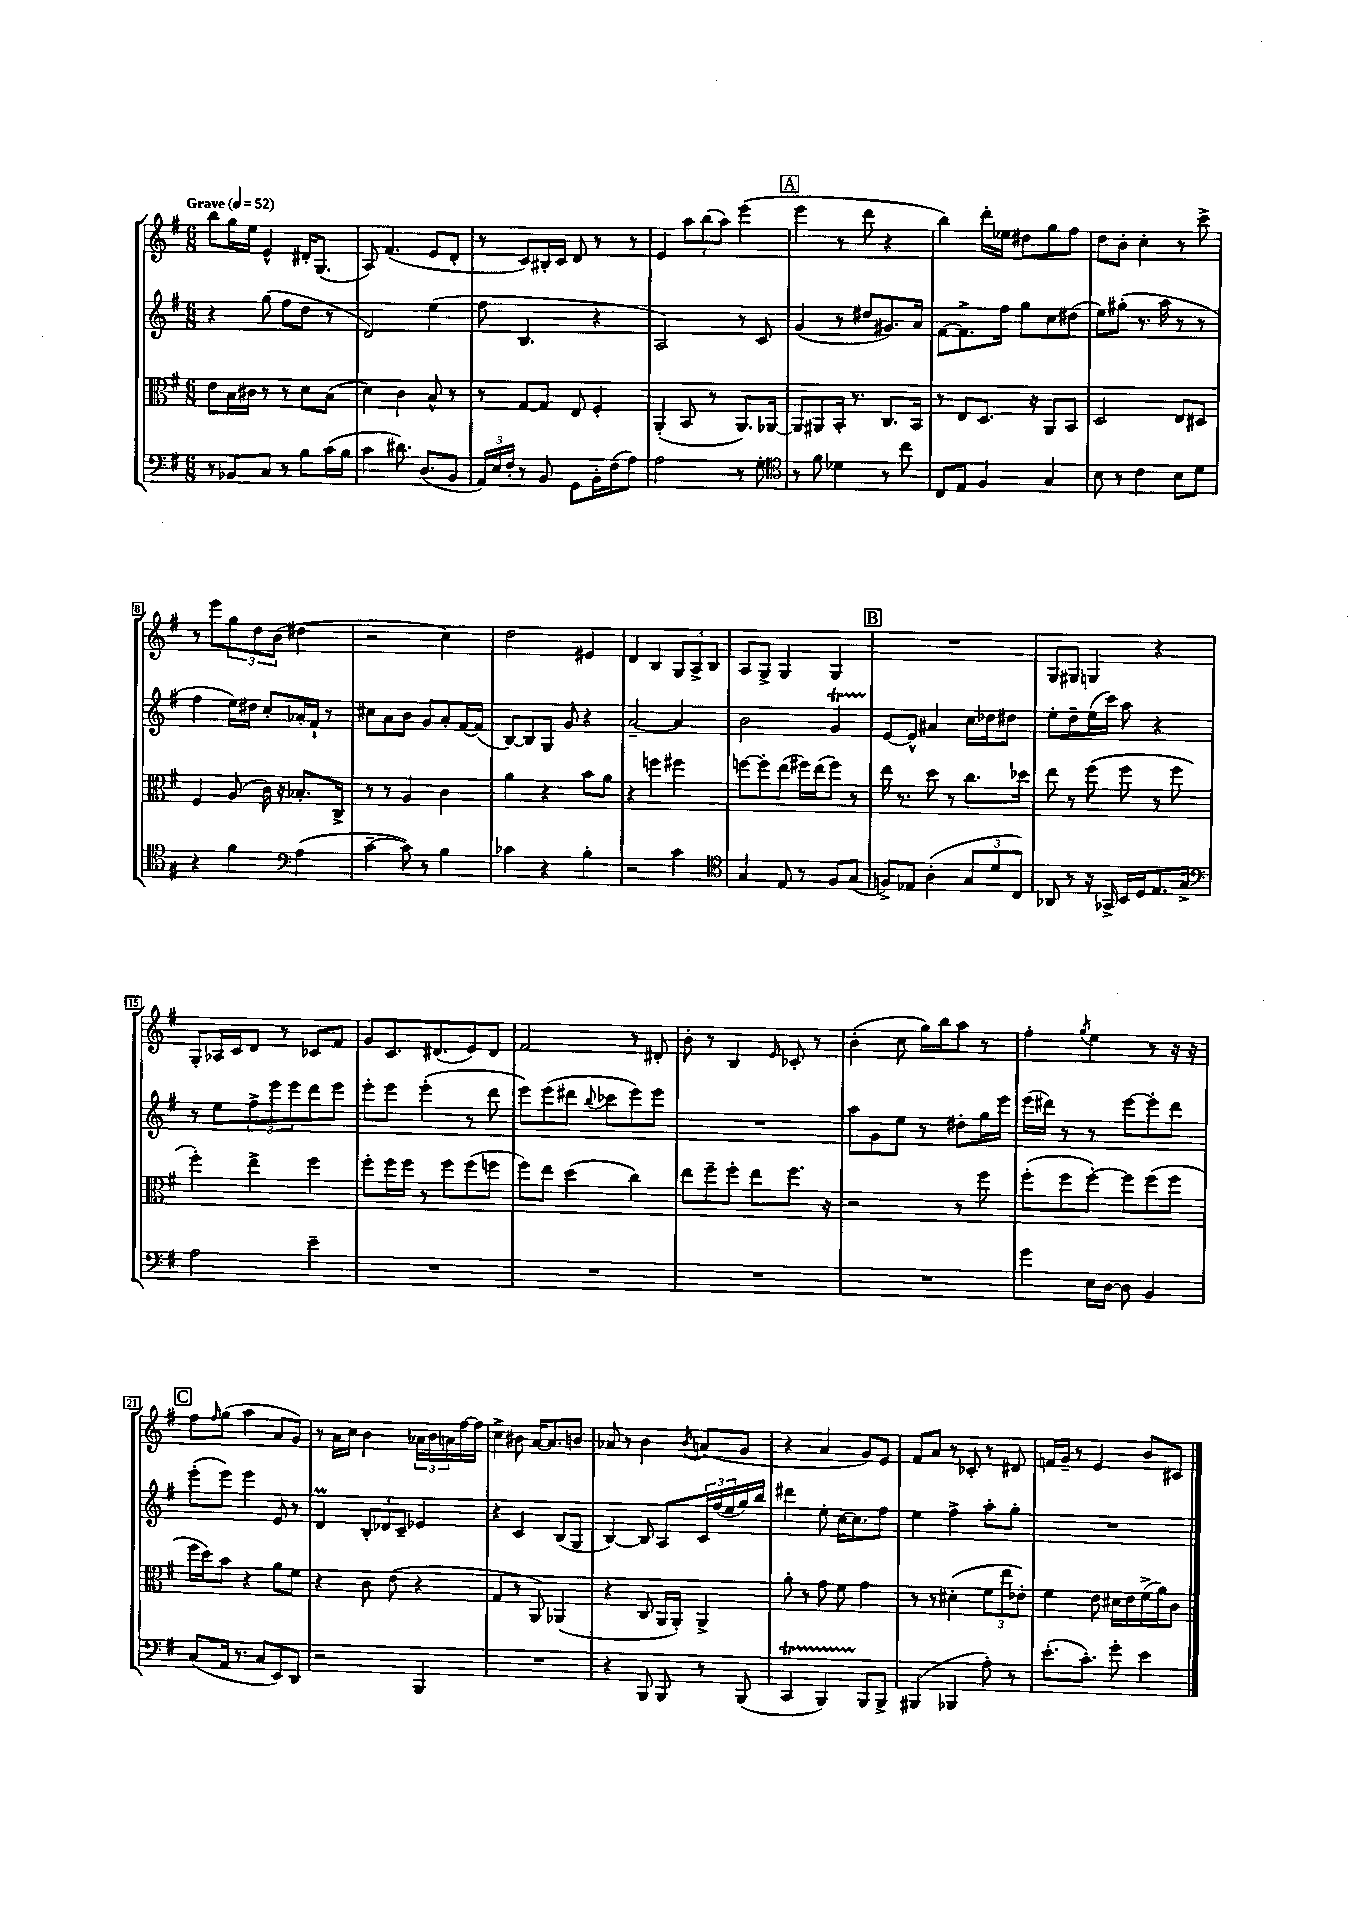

**kern	**kern	**kern	**kern
*part4	*part3	*part2	*part1
*staff4	*staff3	*staff2	*staff1
*clefF4	*clefC3	*clefG2	*clefG2
*k[f#]	*k[f#]	*k[f#]	*k[f#]
*M6/8	*M6/8	*M6/8	*M6/8
*MM52	*MM52	*MM52	*MM52
=1	=1	=1	=1
!	!	!	!LO:TX:a:B:t=Grave
8r	8e\L	4r	8bb\L
8BB-X/L	16B\L	.	16gg\L
.	16c#X\JJ	.	16ee\JJ
8C/J	8r	(8gg\	4e^^/
8r	8r	8ff#\L	.
8B\L	8d\L	8dd\J	16d#X'/KL
.	.	.	(8.G/J
(16c\L	(8B\J	8r	.
16B\JJ	.	.	.
=2	=2	=2	=2
4c\	4d\)	2d/)	8A/)
.	.	.	(4.f#/
8.d#X\)	4c\	.	.
(8.D/L	.	.	.
.	8B^^/	(4ee\	8e/L
8BB/J	8r	.	8d'/J
=3	=3	=3	=3
24AA/LL)	8r	8ff#\	8r
24E/	.	.	.
24F#'/JJ	.	.	.
8r	[8G/L	4.B/	8c/L)
8BB/	8G/J]	.	16B#X'/L
.	.	.	16c/JJ
8GG\L	8E/	.	8d/
16BB'\L	4F#'/	4r	8r
(16F#\J	.	.	.
8A\J)	.	.	8r
=4	=4	=4	=4
2A\	(4AA'/	2A/)	4e/
.	8BB/	.	12aa\L
.	.	.	(12bb\
.	8r	.	.
.	.	.	12aa\J)
8r	8.AA/L)	8r	(4eee\
8G'\	.	8c/	.
.	[16AA-X/Jk	.	.
!!LO:REH:place=s1:t=A
=5	=5	=5	=5
*clefC4	*	*	*
8r	8AA-/L]	(4g/	4eee\
8f#\	8AA#X/	.	.
4d-X\	16BB'/Jk	8r	8r
.	8.r	.	.
.	.	8dd#X/L	8ddd\
8r	8.C/L	8.g#X/)	4r
8cc\	.	.	.
.	16BB/Jk	16a/Jk	.
=6	=6	=6	=6
8C/L	8r	[8f#\L	4bb\)
8E/J	8E/L	8.f#^\]	.
4F#/	8.D/J	.	16ddd'\LL
.	.	16ff#\Jk	16ee-X\JJ
.	.	8gg\L	8dd#X\L
.	16r	.	.
4G/	8AA/L	8cc\	8gg\
.	8BB/J	(8dd#X\J	8ff#\J
=7	=7	=7	=7
8B\	2D/	8ee\L)	8dd\L
8r	.	(8gg#X'\J	8b'\J
4c\	.	8.r	4cc'\
.	.	16aa\	.
8B\L	8E/L	8r	8r
8d\J	8D#X/J	8r	8ccc^\
!!LO:LB:g=z
=8	=8	=8	=8
4r	4F#/	4ff#\	8r
.	.	.	8eee\L
4f#\	(8A/	16ee\LL)	12gg\
.	.	16dd#X\JJ	.
.	.	.	12dd\
.	16c\)	8cc'/L	.
.	.	.	(12b\J
.	16r	.	.
*clefF4	*	*	*
(4A\	8.B-X'/L	16a-X'/L	4dd#X\
.	.	16f#`/JJ	.
.	.	8r	.
.	16C^/Jk	.	.
=9	=9	=9	=9
[4c~\	8r	8cc#X\L	2r
.	8r	8a\	.
8c\])	4A/	8b\J	.
8r	.	8g/L	.
4B\	4c\	8a'/	4cc\)
.	.	[16f#/L	.
.	.	(16f#/JJ]	.
=10	=10	=10	=10
4c-X\	4a\	[8B/L)	2dd\
.	.	8B/]	.
4r	4r	8G/J	.
.	.	8g/	.
4B'\	8b\L	4r	4e#X/
.	8a\J	.	.
=11	=11	=11	=11
2r	4r	[2a~/	4d/
.	4ffn\	.	4B/
4c\	4ff#X\	4a/]	12G/L
.	.	.	12A^/
.	.	.	12B/J
=12	=12	=12	=12
*clefC4	*	*	*
4G/	[8ffn\L	2b\	8A/L
.	8ff'\]	.	8G^/J
8E/	(8ee\J	.	4G/
8r	16ff#X\LL)	.	.
.	(16ee\J	.	.
8F#/L	8ff#\J)	4gT/	4G/
(8G/J	8r	.	.
!!LO:REH:place=s1:t=B
=13	=13	=13	=13
8Fn^/L)	16ee\	[8e/L	2.r
.	8.r	.	.
8E-X/J	.	8e^^/J]	.
(4A'\	8dd\	4a#X/	.
.	8r	.	.
12G/L	8.cc\L	16cc\LL	.
.	.	16dd-X\J	.
12d/	.	.	.
.	.	8dd#X\J	.
12C/J)	.	.	.
.	16dd-X\Jk	.	.
=14	=14	=14	=14
8AA-X/	8ee\	8ee'\L	8G/L
8r	8r	8dd~\	8G#X/J
16r	(8ff#\	(16ee\L	4Gn/
16GG-X^/	.	16ccc\JJ)	.
16BB/LL	8ff#\	8aa\	.
16D/J	.	.	.
8.E/	8r	4r	4r
.	8ff#\	.	.
16G^/Jk	.	.	.
!!LO:LB:g=z
=15	=15	=15	=15
*clefF4	*	*	*
2A\	4ff#'\)	8r	8G'/L
.	.	8ee\L	16A-X/L
.	.	.	16c/J
.	4ee^\	12ff#^\	8d/J
.	.	12eee\	.
.	.	.	8r
.	.	12eee\	.
4e~\	4ff#\	8ddd\	8c-X/L
.	.	8eee\J	8f#/J
=16	=16	=16	=16
2.r	8ff#'\L	8eee'\L	8g/L
.	16ff#\L	8eee\J	8.c/
.	16ff#\JJ	.	.
.	8r	(4eee'\	.
.	.	.	(8.d#X/
.	8ff#\L	.	.
.	(8ff#\	8r	8e/)
.	8ffn\J	8ddd\	8d#/J
=17	=17	=17	=17
2.r	8ff#\L)	8eee\L)	2f#/
.	8ee\J	(8eee\	.
.	(4dd\	8ddd#X\J	.
.	.	8qqbb/	.
.	.	8ccc-X\L	.
.	4cc\)	8eee\)	8r
.	.	8eee\J	8d#X'/
=18	=18	=18	=18
2.r	8ee\L	2.r	8b'\
.	8ff#~\	.	8r
.	8ff#'\J	.	4B/
.	8ee\L	.	.
.	.	.	16qqe/
.	8.ff#\J	.	8c-X'/
.	.	.	8r
.	16r	.	.
=19	=19	=19	=19
2.r	2r	8aa\L	(4b'\
.	.	8g\	.
.	.	8ee\J	8cc\
.	.	8r	16gg\LL)
.	.	.	16bb\J
.	8r	8dd#X'\L	8aa\J
.	8ff#\	16gg\L	8r
.	.	16eee\JJ	.
=20	=20	=20	=20
4g\	(8ff#'\L	(16eee\LL	4ff#'\
.	.	16ddd#X\JJ)	.
.	8ff#\	8r	.
.	.	.	8qgg/
16E\LL	[8ff#'\J)	8r	4ee\
[16D\JJ	.	.	.
8D\]	8ff#\L]	[8eee\L	.
4BB/	(8ff#\	8eee'\]	8r
.	8ff#\J	8ddd#\J	16r
.	.	.	16r
!!LO:LB:g=z
!!LO:REH:place=s1:t=C
=21	=21	=21	=21
(8C/L	16ff#\LL	(8eee'\L	8ff#\L
.	16dd\J)	.	.
.	.	.	16qqff#/
16AA/Jk	8b\J	8eee\J)	(8gg\J
8.r	.	.	.
.	4r	4eee\	4aa\
8C/L	.	.	.
8EE/)	8a\L	8e/	8a/L
8DD/J	8f#\J	8r	8g/J)
=22	=22	=22	=22
2r	4r	4dM/	8r
.	.	.	16a\LL
.	.	.	16cc\JJ
.	8c\	12B'/L	4b\
.	.	12d-X/	.
.	(8e\	.	.
.	.	12c~/J	.
4BBB/	4r	4e-X/	24a-X\LL
.	.	.	24b\
.	.	.	24an\
.	.	.	[16ff#\
.	.	.	16ff#\JJ]
=23	=23	=23	=23
2.r	4G/	4r	4cc^\
.	8r	4c/	8b#X\
.	8AA/)	.	[16a/KL
.	.	.	8.a/]
.	(4AA-X/	(8B/L	.
.	.	8G/J	8bn/J
=24	=24	=24	=24
4r	4r	[4B/)	8a-X/
.	.	.	8r
8BBB/	8C/	8B/]	4b\
8BBB/	16AA/LL	8A/L	.
.	16AA'/JJ)	.	.
.	.	.	8qb/
8r	4AA^/	24c/L	(8an/L
.	.	(24ff#/	.
.	.	24ee/	.
(8BBB/	.	16gg/)	8g/J
.	.	16bb/JJ	.
=25	=25	=25	=25
4CCT/	8a'\	4ddd#X\	4r
.	8r	.	.
4BBBTTT/)	8g\	8ee'\	4a/
.	8f#\	[16cc\KL	.
.	.	8.cc\]	.
8BBB/L	4g\	.	8g/L)
8BBB^/J	.	8ff#\J	8e/J
=26	=26	=26	=26
(4BBB#X/	8r	4ee\	8f#/L
.	8r	.	8a/J
4BBB-X/	(4d#X'\	4ff#^\	8r
.	.	.	8c-X'/
8A'\)	12f#\L	8aa'\L	8r
.	12ee\	.	.
8r	.	8gg'\J	8d#X/
.	12e-X'\J)	.	.
=27	=27	=27	=27
(8.e'\L	4f#\	2.r	16fn/LL
.	.	.	16g~/JJ
.	.	.	8r
8.c'\J)	.	.	.
.	8e\	.	4e/
8g'\	16d#X\LL	.	.
.	16e\	.	.
4e\	(16f#^\	.	8b/L
.	16a\J)	.	.
.	8c\J	.	8c#X/J
==	==	==	==
*-	*-	*-	*-
